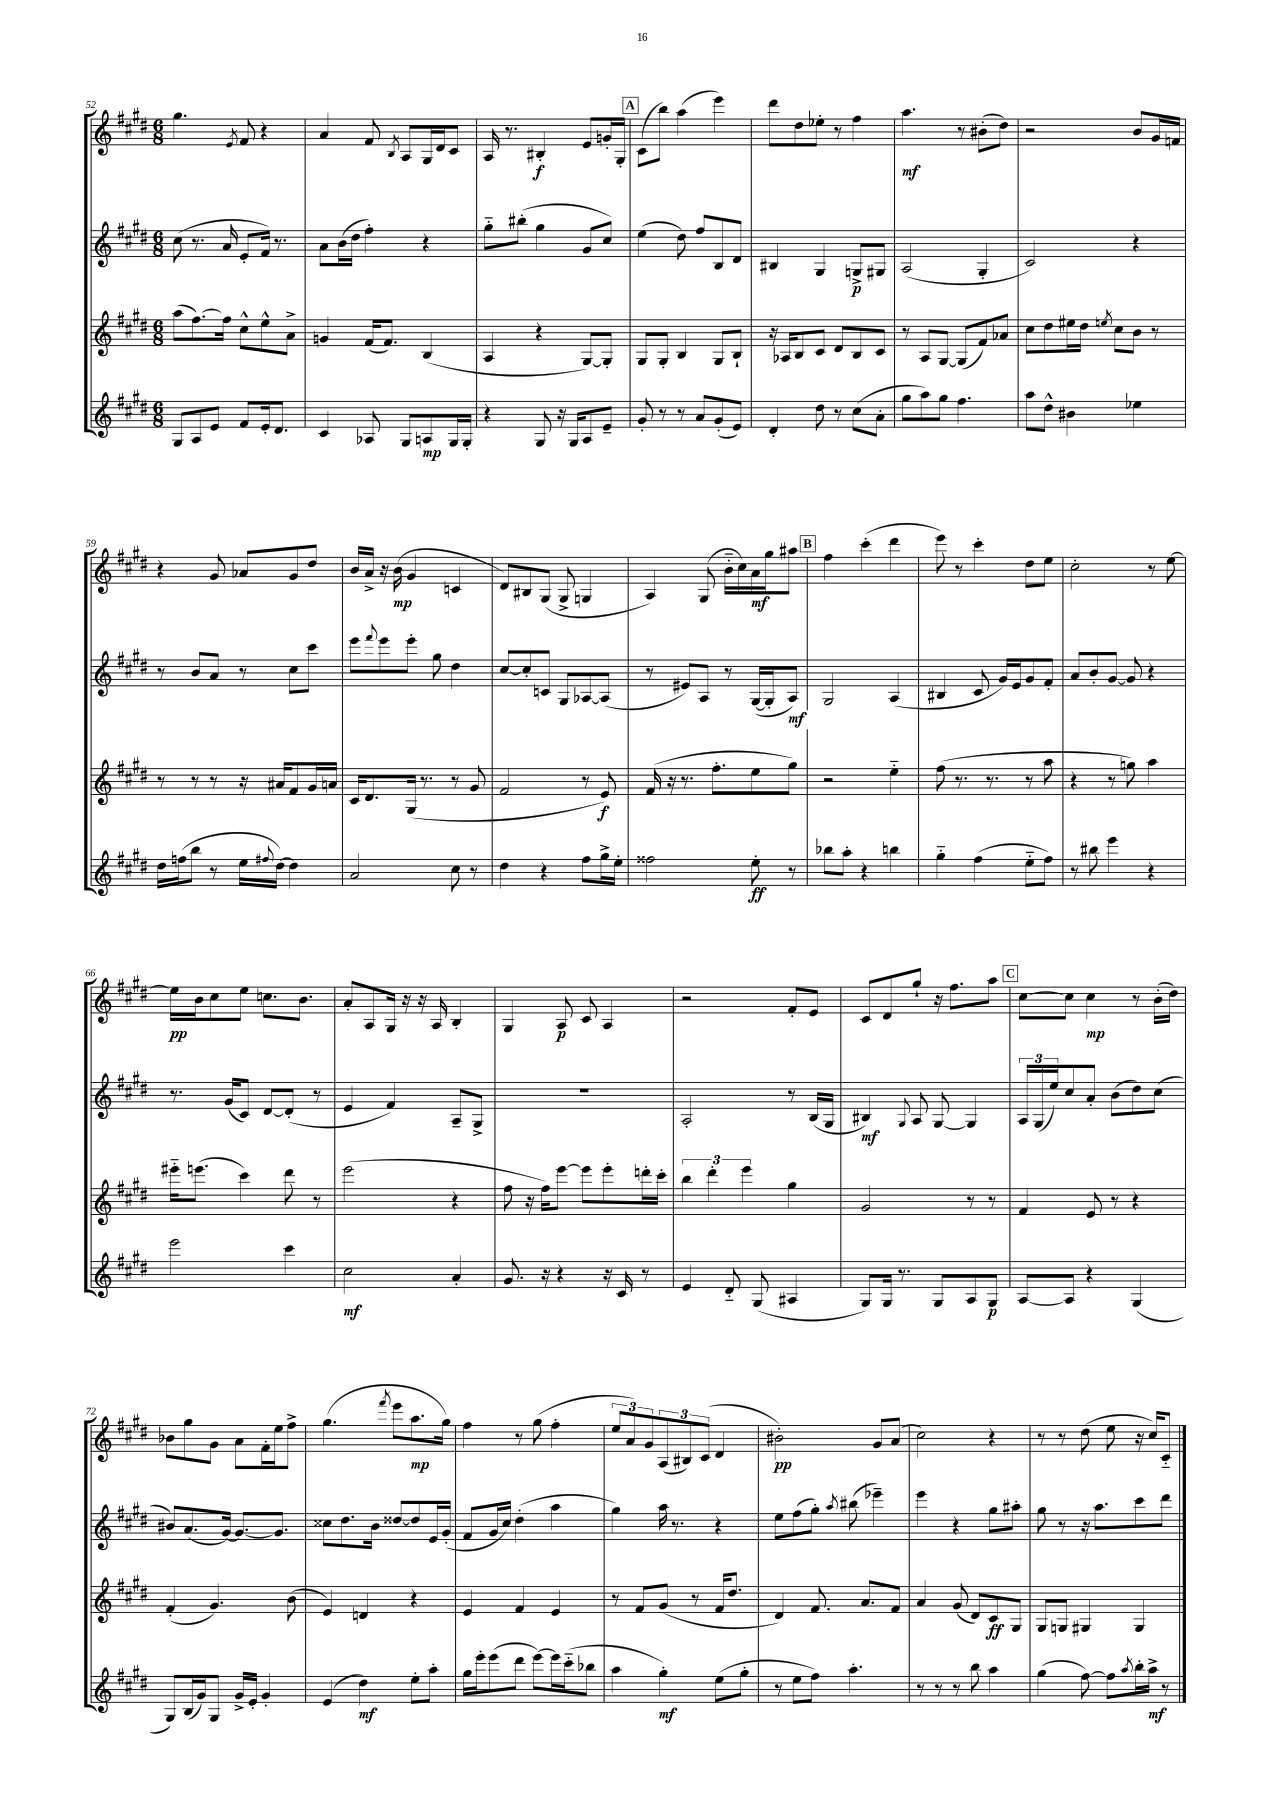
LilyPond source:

<<
\new StaffGroup <<
\new Staff = "s0" {
    \clef treble \key e \major \numericTimeSignature \time 6/8
    gis''4. \acciaccatura { e'8 } fis'8 r4 |
    a'4 fis'8 \acciaccatura { b8 } a8 gis16 dis'16 cis'8 |
    a16 r8. bis4-.\f e'8 g'16-. gis16-. |
    \mark \markup { \box "A" } cis'8( b''8) a''4( e'''4) |
    dis'''8 dis''8 ees''8-. r8 fis''4 |
    a''4.\mf r8 bis'8-.( dis''8) |
    r2 b'8 gis'16 f'16 |
    r4 gis'8 aes'8 gis'8 dis''8 |
    b'16 a'16-> r16 b'16\mp( gis'4 c'4 |
    dis'8) bis8 gis8( gis8-> g4 |
    a4) gis8( b'16-_ cis''16) a'16\mf gis''16 ais''8 |
    \mark \markup { \box "B" } fis''4 cis'''4-.( dis'''4 |
    e'''8) r8 cis'''4-. dis''8 e''8 |
    cis''2-. r8 e''8~ |
    e''16\pp b'16 cis''8 e''8 c''8. b'8. |
    a'8-. a8 gis16 r16 r16 a16 b4-. |
    gis4 a8\p cis'8 a4 |
    r2 fis'8-. e'8 |
    cis'8 dis'8 gis''8-! r16 fis''8. a''8 |
    \mark \markup { \box "C" } cis''8~ cis''8 cis''4\mp r8 b'16-.( dis''16) |
    bes'8 gis''8 gis'8 a'8 fis'16-. e''16 fis''8-> |
    gis''4.( \acciaccatura { fis'''8 } e'''8 a''8.\mp gis''16) |
    fis''4 r8 gis''8( fis''4-. |
    \tuplet 3/2 { e''8 a'8) gis'8 } \tuplet 3/2 { a8( bis8) cis'8( } dis'4 |
    bis'2-.\pp) gis'8 a'8( |
    cis''2) r4 |
    r8 r8 dis''8( e''8 r16 cis''16) cis'8-_ \bar "|." |
}
\new Staff = "s1" {
    \clef treble \key e \major \numericTimeSignature \time 6/8
    cis''8( r8. a'16 e'8-. fis'16) r8. |
    a'8 b'16( dis''16 fis''4-.) r4 |
    gis''8-_ bis''8-.( gis''4 gis'8 cis''8) |
    \mark \markup { \box "A" } e''4( dis''8) fis''8 b8 dis'8 |
    bis4 gis4 g8->\p gis8 |
    a2( gis4-. |
    cis'2) r4 |
    r8 b'8 a'8 r8 cis''8 cis'''8 |
    e'''8 \appoggiatura { fis'''8 } e'''8 e'''8-. gis''8 dis''4 |
    cis''8~ cis''8-. c'8 gis8 aes8~ aes8( |
    r8 eis'8) a8 r8 gis16~( gis16-. a8\mf) |
    \mark \markup { \box "B" } gis2 a4( |
    bis4 cis'8 gis'16) e'16 gis'8 fis'8-. |
    a'8 b'8-. gis'8~ gis'8 r4 |
    r8. gis'16( cis'8) dis'8~ dis'8-.( r8 |
    e'4 fis'4) a8-- gis8-> |
    R2. |
    a2-. r8 b16( gis16 |
    bis4\mf) \appoggiatura { gis8 } a8 gis8~ gis4 |
    \mark \markup { \box "C" } \tuplet 3/2 { a16 gis16( e''16) } cis''8 a'8-. b'8( dis''8) cis''8( |
    bis'8) a'8.( gis'16~) gis'8.~ gis'8. |
    cisis''8 dis''8. b'16 disis''8~ disis''8 e'16 gis'16-.( |
    fis'8 gis'16 cis''16) dis''4-.( a''4 |
    gis''4) a''16 r8. r4 |
    e''8 fis''8( gis''8-.) \acciaccatura { a''8 } bis''8( ees'''4--) |
    e'''4 r4 gis''8 ais''8-. |
    gis''8 r8 r16 a''8. cis'''8 dis'''8 \bar "|." |
}
\new Staff = "s2" {
    \clef treble \key e \major \numericTimeSignature \time 6/8
    a''8( fis''8.~) fis''16 cis''8-^ e''8-^ a'8-> |
    g'4 fis'16( fis'8.) b4( |
    a4 r4 gis8~) gis8-. |
    \mark \markup { \box "A" } gis8 gis8-. b4 gis8 b8-! |
    r16 aes16 b8 cis'8 dis'8 b8 cis'8 |
    r8 a8 gis8~ gis8( fis'8) aes'8 |
    cis''8 dis''8 eis''16 dis''16 \acciaccatura { e''8 } cis''8 b'8 r8 |
    r8 r8 r8 r16 ais'16 fis'8 gis'16 a'16 |
    cis'16 dis'8. gis16( r8. r8 gis'8 |
    fis'2 r8 e'8\f) |
    fis'16( r16 r8. fis''8.-. e''8 gis''8) |
    \mark \markup { \box "B" } r2 e''4-_ |
    fis''8( r8. r8. r8 a''8 |
    r4 r8 g''8) a''4 |
    eis'''16-_ e'''8.( cis'''4) dis'''8 r8 |
    e'''2( r4 |
    fis''8 r16 fis''16) e'''8~ e'''8 e'''8-. d'''16-. cis'''16-. |
    \tuplet 3/2 { b''4 dis'''4-. e'''4 } gis''4 |
    gis'2 r8 r8 |
    \mark \markup { \box "C" } fis'4 e'8 r8 r4 |
    fis'4-.( gis'4.) b'8( |
    e'4) d'4 r4 |
    e'4 fis'4 e'4 |
    r8 fis'8 gis'8( r8 fis'16 dis''8. |
    dis'4) fis'8. a'8. fis'8 |
    a'4 gis'8( dis'8) cis'8\ff gis8 |
    gis8 g8 gis4 gis4 \bar "|." |
}
\new Staff = "s3" {
    \clef treble \key e \major \numericTimeSignature \time 6/8
    gis8 a8 e'8 fis'8 e'16-. dis'8. |
    cis'4 aes8 gis8 a8\mp gis16 gis16-. |
    r4 gis8 r16 gis16 a8 e'8-- |
    \mark \markup { \box "A" } gis'8-. r8 r8 a'8 gis'8-.( e'8) |
    dis'4-. dis''8 r8 cis''8( a'8-. |
    gis''8 a''8) gis''8 fis''4. |
    a''8 dis''8-^ bis'4 ees''4 |
    dis''16 f''16( b''8 r8 e''16 \appoggiatura { fis''8 } dis''16~) dis''4 |
    a'2 cis''8 r8 |
    dis''4 r4 fis''8 gis''16-> e''16-. |
    fisis''2 e''8-.\ff r8 |
    \mark \markup { \box "B" } bes''8 a''8-. r4 b''4 |
    gis''4-_ fis''4( e''8-_ fis''8) |
    r8 bis''8 e'''4 r4 |
    e'''2 cis'''4 |
    cis''2\mf a'4-. |
    gis'8. r16 r4 r16 cis'16 r8 |
    e'4 dis'8-_ gis8( ais4 |
    gis8) gis16 r8. gis8 a8 gis8\p |
    \mark \markup { \box "C" } a8~ a8 r4 gis4( |
    gis8) b16( gis'16) gis8 gis'16-> e'16-. gis'4-. |
    e'4( dis''4\mf) e''8-. a''8-. |
    gis''16 e'''16-. e'''8( dis'''8 e'''8~) e'''16 cis'''16-_( bes''8 |
    a''4 gis''4-.\mf) e''8( gis''8-. |
    r8 e''8 fis''8) a''4.-. |
    r8 r8 r8 b''8 a''4 |
    gis''4( fis''8~) fis''8 \acciaccatura { a''8 } b''16-. a''16->\mf r8 \bar "|." |
}
>>
>>
\layout { \context { \Score currentBarNumber = #52 } }
